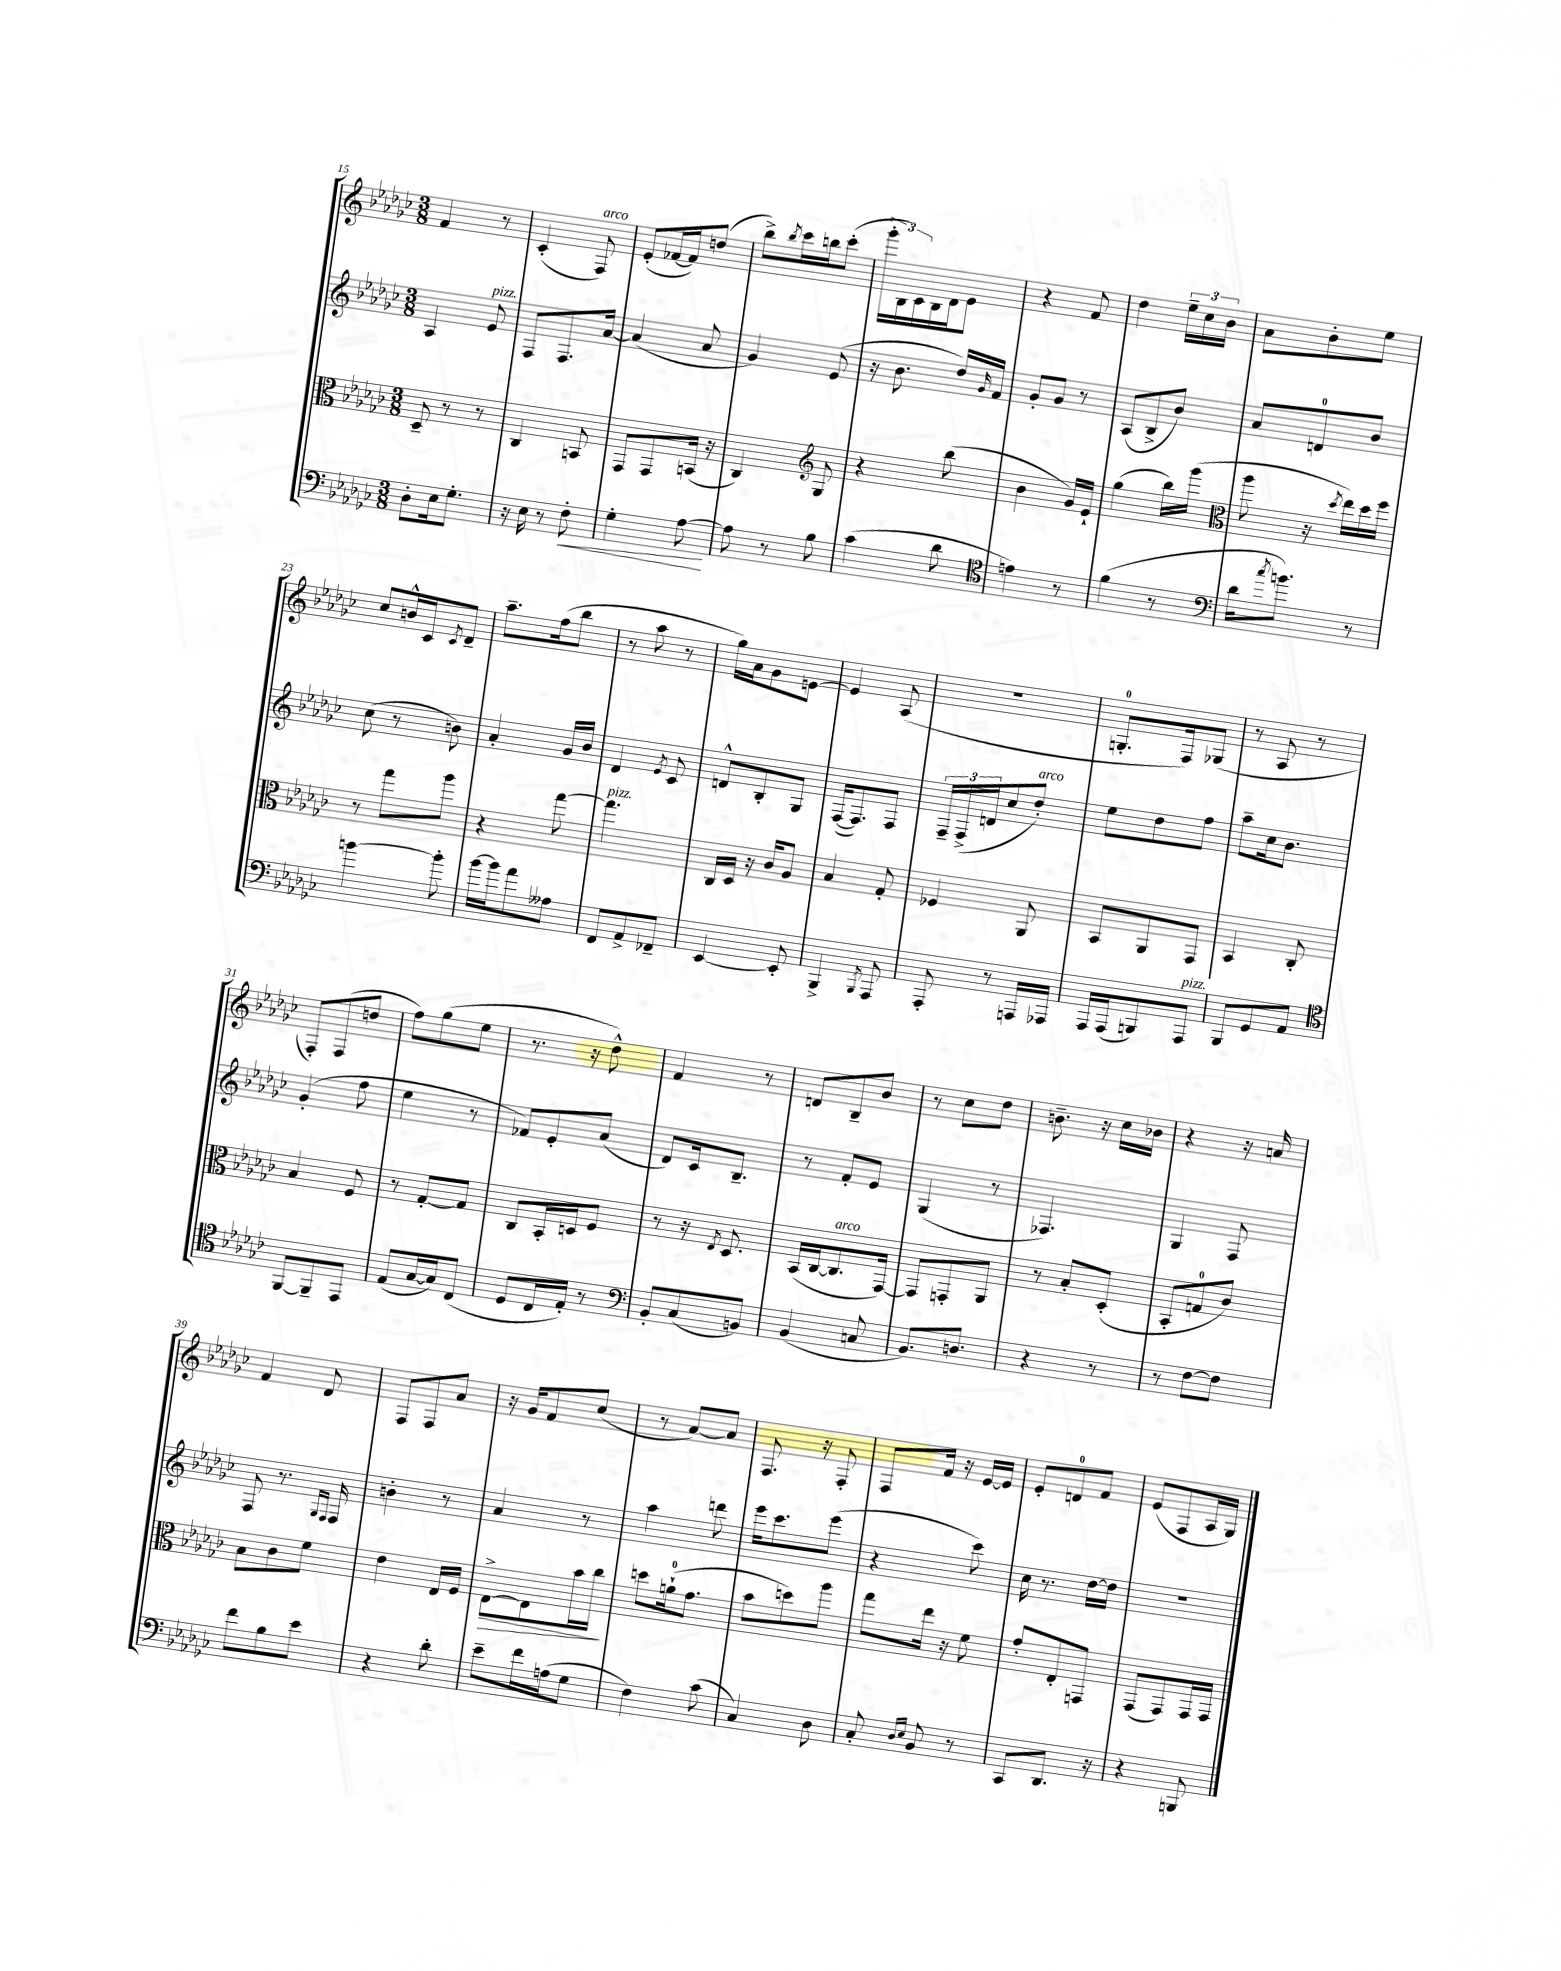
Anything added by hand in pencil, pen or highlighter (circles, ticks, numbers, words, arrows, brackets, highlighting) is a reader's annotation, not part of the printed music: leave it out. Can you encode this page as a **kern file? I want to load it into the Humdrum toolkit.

**kern	**dynam	**kern	**dynam	**kern	**kern
*part4	*part4	*part3	*part3	*part2	*part1
*staff4	*staff4	*staff3	*staff3	*staff2	*staff1
*clefF4	*	*clefC3	*	*clefG2	*clefG2
*k[b-e-a-d-g-c-]	*	*k[b-e-a-d-g-c-]	*	*k[b-e-a-d-g-c-]	*k[b-e-a-d-g-c-]
*M3/8	*	*M3/8	*	*M3/8	*M3/8
=15	=15	=15	=15	=15	=15
8D-'\L	.	8D-~/	.	4A-/	4f/
16E-\k	.	8r	.	.	.
8.G-'\J	.	.	.	.	.
!	!	!	!	!LO:TX:a:i:t=pizz.	!
.	.	8r	.	8e-/	8r
=16	=16	=16	=16	=16	=16
16r	.	4C-/	.	8F/L	(4c-'/
16E-\	.	.	.	.	.
8r	.	.	.	8.F/	.
!	!	!	!	!	!LO:TX:a:i:t=arco
!	!LO:HP:b	!	!	!	!
8F'\	<	8BBn/	.	.	8F/)
.	.	.	.	[16a-/Jk	.
=17	=17	=17	=17	=17	=17
4G-'\	.	8GG-/L	.	(4a-/]	(8e-'/L
.	.	8GG-/	.	.	[16f-X/L
.	.	.	.	.	16f-/J])
[8A-\	.	(16BBn/Jk	.	8a-/	(8ddn/J
.	.	16r	.	.	.
.	[	.	.	.	.
=18	=18	=18	=18	=18	=18
8A-\]	.	4C-/)	.	4g-/)	8bb-^\L)
.	.	.	.	.	8qbb-/
8r	.	.	.	.	16ccc-\L
.	.	.	.	.	16bbn\J
*	*	*clefG2	*	*	*
8B-\	.	8G-/	.	(8e-/	(8ccc-'\J
=19	=19	=19	=19	=19	=19
(4c-\	.	4r	.	16r	24ggg-'\LL
.	.	.	.	.	24B-\)
.	.	.	.	8.b-\	.
.	.	.	.	.	24c-\
.	.	.	.	.	16B-\
.	.	.	.	.	16d-\J
8d-\	.	(8bb-\	.	16dd-/LL)	8e-\J
.	.	.	.	16qqg-/	.
.	.	.	.	16f/JJ	.
=20	=20	=20	=20	=20	=20
*clefC4	*	*	*	*	*
4en\)	.	4b-\	.	8g-'/L	4r
.	.	.	.	8g-/J	.
8r	.	16g-/LL)	.	8r	8f/
.	.	16e-`/JJ	.	.	.
=21	=21	=21	=21	=21	=21
(4f\	.	(4gg-\	.	(8A-/L	4dd-\
.	.	.	.	8B-^/	.
8r	.	16bb-\LL)	.	8b-/J)	24ee-~\LL
.	.	.	.	.	24cc-\
.	.	(16ggg-\JJ	.	.	.
.	.	.	.	.	24b-\JJ
=22	=22	=22	=22	=22	=22
*clefF4	*	*clefC3	*	*	*
16d-\KL	.	8aa-\	.	8a-/L	8a-\L
8qcc-/	.	.	.	.	.
8.bn\J)	.	.	.	.	.
.	.	16r	.	8dn/	8b-'\
.	.	8qdd-/	.	.	.
.	.	16ee-\LL)	.	.	.
8r	.	16dd-\	.	8b-/J	8ee-\J
.	.	16ff\JJ	.	.	.
!!LO:LB:g=z
=23	=23	=23	=23	=23	=23
[4bn\	.	8r	.	(8cc-\	8cc-/L
.	.	8gg-\L	.	8r	16bn^^/L
.	.	.	.	.	16c-/J
.	.	.	.	.	8qc-/
8b'\]	.	8aa-\J	.	8bn\)	8d-~/J
=24	=24	=24	=24	=24	=24
[16b-\LL	.	4r	.	4a-'/	8.aa-~\L
16b-\J]	.	.	.	.	.
8a-\	.	.	.	.	.
.	.	.	.	.	(16ff\k
8A--X\J	.	[8gg-\	.	16g-/LL	8bb-\J
.	.	.	.	16b-/JJ	.
=25	=25	=25	=25	=25	=25
!	!	!LO:TX:a:i:t=pizz.	!	!	!
8FF/L	.	4.gg-\]	.	4d-/	8r
8AA-^/	.	.	.	.	8aa-\
.	.	.	.	8qe-/	.
8FF-X~/J	.	.	.	8c-/	8r
=26	=26	=26	=26	=26	=26
[4EE-/	.	16C-/LL	.	8dn^^/L	16gg-\LL)
.	.	16D-/JJ	.	.	16a-\J
.	.	16r	.	8B-'/	8g-\
.	.	16c-/KL	.	.	.
8EE-'/]	.	8A-/J	.	8G-/J	[8en\J
=27	=27	=27	=27	=27	=27
4BBB-^/	.	4B-/	.	([16F/KL	4e/]
.	.	.	.	8.F/])	.
8qBBB-/	.	.	.	.	.
8AAA-/	.	8G-'/	.	8F/J	(8A-/
=28	=28	=28	=28	=28	=28
8AAA-'/	.	4F-X/	.	24F~/LL	4.r
.	.	.	.	(24F^/	.
.	.	.	.	24dn/J	.
8r	.	.	.	8cc-/	.
!	!	!	!	!LO:TX:a:i:t=arco	!
16AAAn/LL	.	8AA-/	.	8dd-'/J)	.
16AAA-X/JJ	.	.	.	.	.
=29	=29	=29	=29	=29	=29
16AAA-/LL	.	8BB-/L	.	8ee-\L	8.Gn'/L
(16AAA-/J	.	.	.	.	.
8BBBn/)	.	8AA-/	.	8dd-\	.
.	.	.	.	.	16F/k)
!LO:TX:a:i:t=pizz.	!	!	!	!	!
8AAA-/J	.	8GG-/J	.	8ff\J	(8G-X/J
=30	=30	=30	=30	=30	=30
8BBB-/L	.	4BB-/	.	8aa-~\L	8r
8GG-/	.	.	.	16cc-\k	8A-/
.	.	.	.	8.b-\J	.
8AA-/J	.	8C-'/	.	.	8r
!!LO:LB:g=z
=31	=31	=31	=31	=31	=31
*clefC4	*	*	*	*	*
[8FF/L	.	4B-/	.	(4g-'/	8F'/L)
8FF~/]	.	.	.	.	(8F/
8EE-/J	.	8F/	.	8ff\	8ddn/J
=32	=32	=32	=32	=32	=32
(8E-/L	.	8r	.	4ee-\	8ff\L)
[16G-/L	.	[8G-'/L	.	.	(8gg-\
16G-/J])	.	.	.	.	.
(8C-/J	.	8G-/J]	.	8r	8ee-\J
=33	=33	=33	=33	=33	=33
8D-/L	.	8C-/L	.	8f-X/L)	8.r
16C-/L	.	16BB-'/L	.	8e-'/	.
16E-'/JJ)	.	16Dn/J	.	.	16r
8r	.	8F/J	.	(8a-/J	8dd-^^\)
=34	=34	=34	=34	=34	=34
*clefF4	*	*	*	*	*
8BB-'/L	.	8r	.	8d-/L)	4f/
(8C-/	.	16r	.	16c-/k	.
.	.	8qE-/	.	.	.
.	.	8.D-/	.	8.B-~/J	.
8BBn/J)	.	.	.	.	8r
=35	=35	=35	=35	=35	=35
(4BB-/	.	(16BB-/LL	.	8r	8dn/L
.	.	[16C-/J	.	.	.
!	!	!LO:TX:a:i:t=arco	!	!	!
.	.	8.C-/]	.	8f'/L	8B-~/
8Cn/	.	.	.	8e-/J	8b-/J
.	.	[16GG-/Jk)	.	.	.
=36	=36	=36	=36	=36	=36
8.BB-/L)	.	8GG-/L]	.	(4G-/	8r
.	.	8GGn'/	.	.	8cc-\L
8.Dn/J	.	.	.	.	.
.	.	8AA-/J	.	8r	8dd-\J
=37	=37	=37	=37	=37	=37
4r	.	8r	.	4.F-X/)	8.bn~\
.	.	8B-'/L	.	.	.
.	.	.	.	.	16r
8r	.	(8D-'/J	.	.	16cc-\LL
.	.	.	.	.	16b-X\JJ
=38	=38	=38	=38	=38	=38
8r	.	8BB-'/L	.	4G-/	4r
[8F\L	.	8Gn/	.	.	.
8F\J]	.	8c-/J)	.	8F/	16r
.	.	.	.	.	16an/
!!LO:LB:g=z
=39	=39	=39	=39	=39	=39
8f\L	.	8B-\L	.	8F/	4f/
8B-\	.	8c-\	.	8.r	.
8e-\J	.	8f\J	.	.	8d-/
.	.	.	.	16qqG-/LL	.
.	.	.	.	16qqF/JJ	.
.	.	.	.	16F/	.
=40	=40	=40	=40	=40	=40
4r	.	4e-\	.	4bn'\	8F/L
.	.	.	.	.	8F/
8d-'\	.	16E-/LL	.	8r	8a-/J
.	.	16F/JJ	.	.	.
=41	=41	=41	=41	=41	=41
!	!	!	!LO:HP:b	!	!
8e-~\L	.	[8E-^\L	>	4a-/	16r
.	.	.	.	.	16g-/KL
16f\L	.	8E-\]	.	.	8f/
(16An\J	.	.	.	.	.
8G-\J	.	16b-\L	.	8r	(8cc-/J
.	.	16cc-\JJ	.	.	.
.	.	.	]	.	.
=42	=42	=42	=42	=42	=42
4F\)	.	8ddn\L	.	4aa-\	8r
.	.	(16an`\k	.	.	[8a-/L)
.	.	8.g-\J	.	.	.
(8c-\	.	.	.	8dddn\	8a-/J]
=43	=43	=43	=43	=43	=43
4C-/)	.	8b-\L	.	16eee-\KL	8.F/
.	.	.	.	8.ccc-\	.
.	.	8ddn\)	.	.	.
.	.	.	.	.	16r
8D-\	.	8aa-\J	.	(8eee-\J	8F'/
=44	=44	=44	=44	=44	=44
8C-'/	.	8gg-\L	.	4r	8F/L
16qqD-/LL	.	.	.	.	.
16qqE-/JJ	.	.	.	.	.
8BB-/	.	16ee-\Jk	.	.	16f/Jk
.	.	16r	.	.	16r
8r	.	8f\	.	8ccc-\)	[16e-/LL
.	.	.	.	.	16e-/JJ]
=45	=45	=45	=45	=45	=45
8CC-/L	.	8g-'/L	.	16cc-\	8e-'/L
.	.	.	.	8.r	.
8.DD-/J	.	8E-'/	.	.	8dn/
.	.	8GGn/J	.	[16dd-\LL	8f/J
16r	.	.	.	16dd-\JJ]	.
=46	=46	=46	=46	=46	=46
4r	.	(8GG-/L	.	4.r	(8e-/L
.	.	8GG-/)	.	.	8F/
8BBBn/	.	16GG-/L	.	.	16A-/L
.	.	16GG-/JJ	.	.	16G-/JJ)
==	==	==	==	==	==
*-	*-	*-	*-	*-	*-
